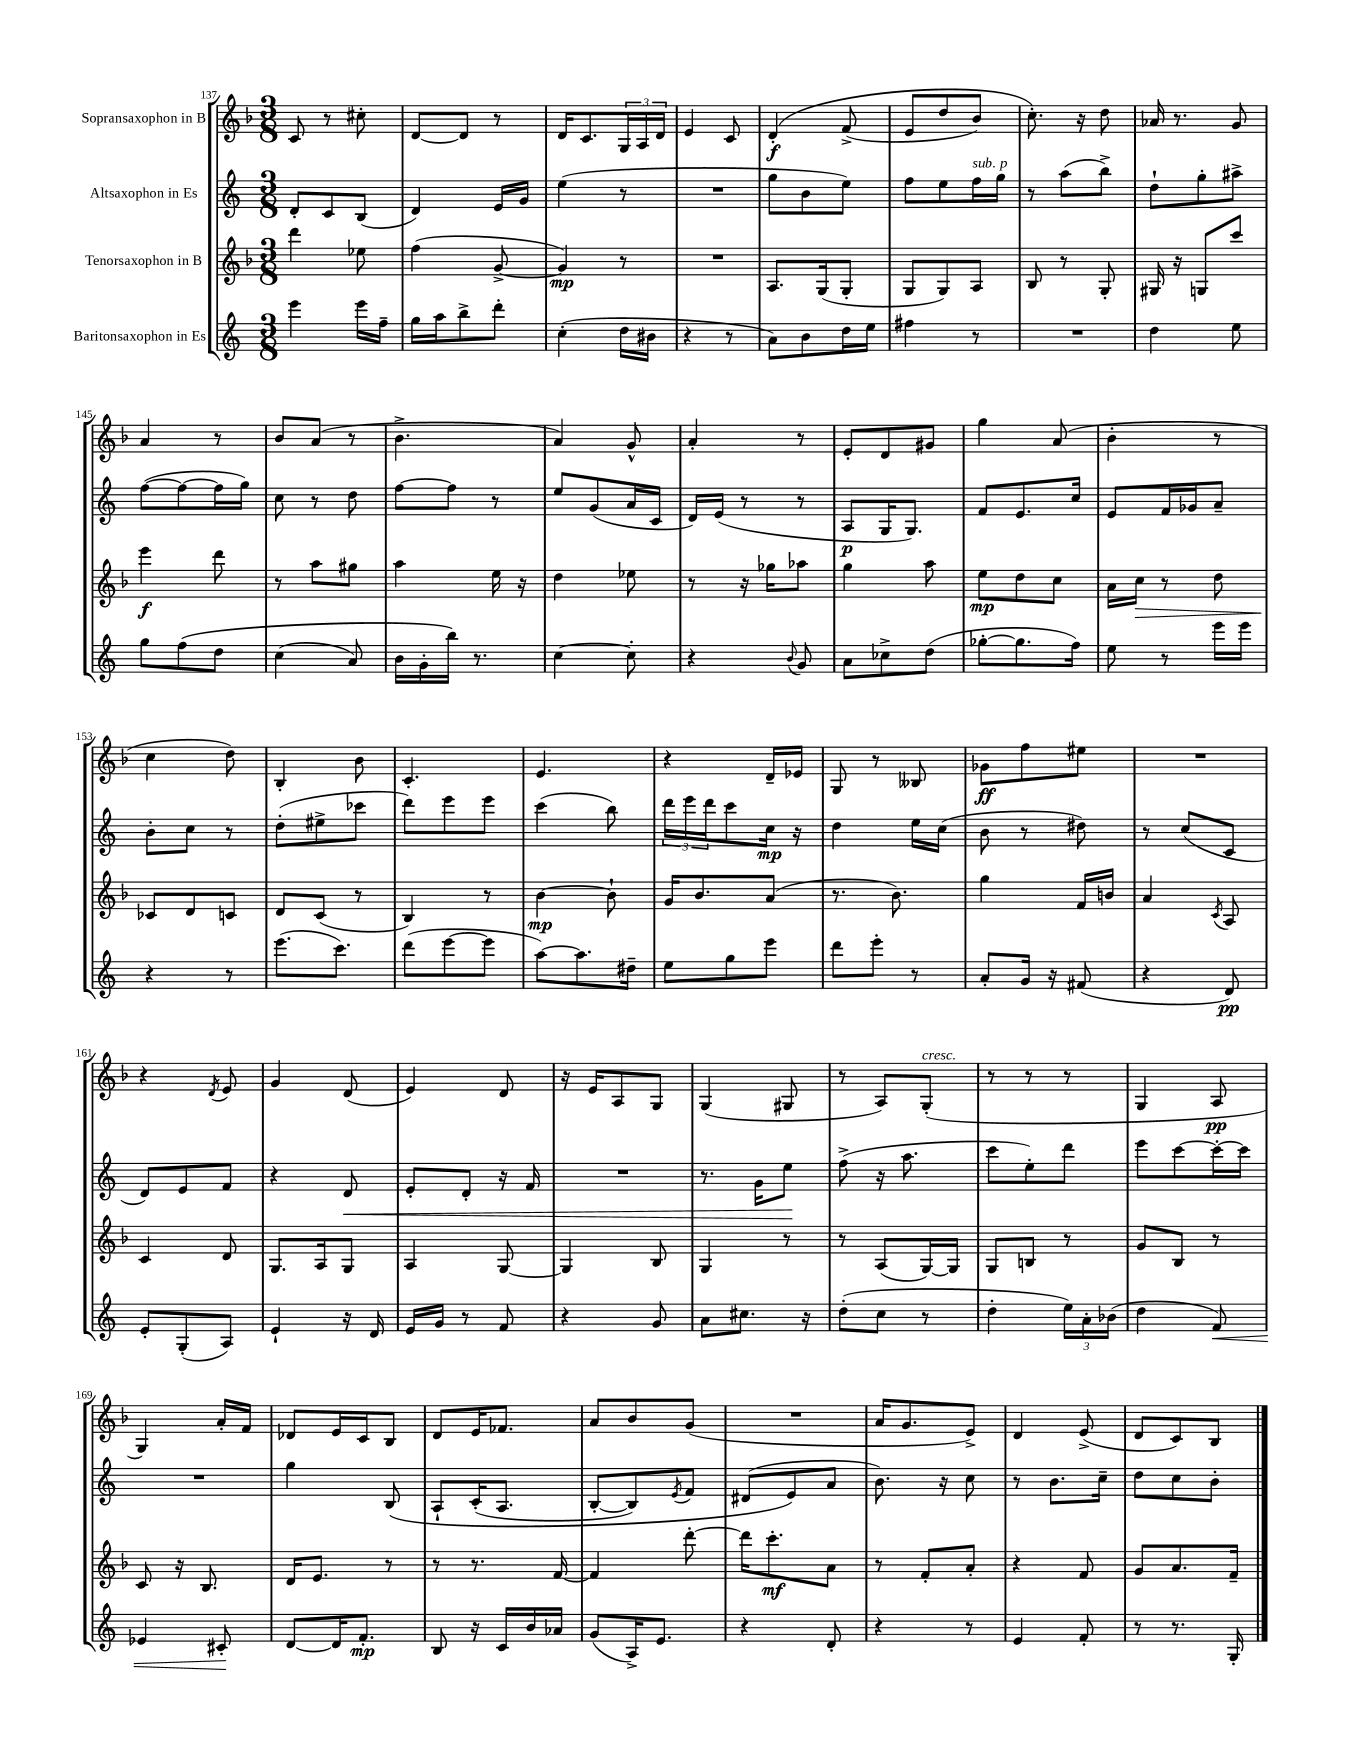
<<
\new StaffGroup <<
\new Staff = "s0" \with { instrumentName = "Sopransaxophon in B" } {
    \clef treble \key f \major \numericTimeSignature \time 3/8
    c'8 r8 cis''8-. |
    d'8~ d'8 r8 |
    d'16 c'8. \tuplet 3/2 { g16 a16 d'16 } |
    e'4 c'8 |
    d'4-.\f\( f'8->( |
    e'8 d''8 bes'8) |
    c''8.-.\) r16 d''8 |
    aes'16 r8. g'8 |
    a'4 r8 |
    bes'8 a'8( r8 |
    bes'4.-> |
    a'4) g'8-^ |
    a'4-. r8 |
    e'8-. d'8 gis'8 |
    g''4 a'8( |
    bes'4-. r8 |
    c''4 d''8) |
    bes4-. bes'8 |
    c'4.-. |
    e'4. |
    r4 d'16-- ees'16 |
    g8 r8 beses8 |
    ges'8\ff f''8 eis''8 |
    R4. |
    r4 \acciaccatura { d'8 } e'8 |
    g'4 d'8( |
    e'4) d'8 |
    r16 e'16 a8 g8 |
    g4( gis8 |
    r8 a8) g8-.^\markup { \italic "cresc." }( |
    r8 r8 r8 |
    g4 a8\pp |
    g4) a'16-. f'16 |
    des'8 e'16 c'16 bes8 |
    d'8 e'16 fes'8. |
    a'8 bes'8 g'8( |
    R4. |
    a'16 g'8. e'8->) |
    d'4 e'8->( |
    d'8 c'8) bes8 \bar "|." |
}
\new Staff = "s1" \with { instrumentName = "Altsaxophon in Es" } {
    \clef treble \key c \major \numericTimeSignature \time 3/8
    d'8-. c'8 b8( |
    d'4) e'16 g'16 |
    e''4( r8 |
    R4. |
    g''8 b'8 e''8) |
    f''8 e''8 f''16^\markup { \italic "sub. p" } g''16 |
    r8 a''8( b''8->) |
    d''8-! g''8-. ais''8-> |
    f''8~( f''8~ f''16 g''16) |
    c''8 r8 d''8 |
    f''8~ f''8 r8 |
    e''8 g'8( a'16 c'16 |
    d'16) e'16( r8 r8 |
    a8\p g16 g8.) |
    f'8 e'8. c''16 |
    e'8 f'16 ges'16 a'8-- |
    b'8-. c''8 r8 |
    d''8-.( eis''8-> ces'''8 |
    d'''8) e'''8 e'''8 |
    c'''4( b''8) |
    \tuplet 3/2 { d'''16 e'''16 d'''16 } c'''8 c''16\mp r16 |
    d''4 e''16 c''16( |
    b'8 r8 dis''8) |
    r8 c''8( c'8 |
    d'8) e'8 f'8 |
    r4 d'8\< |
    e'8-. d'8-. r16 f'16 |
    R4. |
    r8. g'16 e''8\! |
    f''8->( r16 a''8. |
    c'''8 e''8-.) d'''8 |
    e'''8 c'''8~ c'''16~-. c'''16 |
    R4. |
    g''4 b8\( |
    a8-! c'16-.( a8. |
    b8~-. b8) \acciaccatura { e'8 } f'8 |
    dis'8( e'8\) a'8 |
    b'8.) r16 c''8 |
    r8 b'8. c''16-- |
    d''8 c''8 b'8-. \bar "|." |
}
\new Staff = "s2" \with { instrumentName = "Tenorsaxophon in B" } {
    \clef treble \key f \major \numericTimeSignature \time 3/8
    d'''4 ees''8 |
    f''4( g'8~-> |
    g'4\mp) r8 |
    R4. |
    a8. g16( g8-. |
    g8 g8) a8 |
    bes8 r8 g8-. |
    gis16 r16 g8 c'''8 |
    e'''4\f d'''8 |
    r8 a''8 gis''8 |
    a''4 e''16 r16 |
    d''4 ees''8 |
    r8 r16 ges''16 aes''8 |
    g''4 a''8 |
    e''8\mp d''8 c''8 |
    a'16 c''16\> r8 d''8 |
    ces'8\! d'8 c'8 |
    d'8 c'8( r8 |
    bes4) r8 |
    bes'4~\mp bes'8-! |
    g'16 bes'8. a'8( |
    r8. bes'8.) |
    g''4 f'16 b'16 |
    a'4 \acciaccatura { c'8 } a8 |
    c'4 d'8 |
    g8. a16 g8 |
    a4 g8~ |
    g4 bes8 |
    g4 r8 |
    r8 a8( g16~) g16 |
    g8 b8 r8 |
    g'8 bes8 r8 |
    c'8 r16 bes8. |
    d'16 e'8. r8 |
    r8 r8. f'16~ |
    f'4 d'''8~-. |
    d'''16 c'''8.-.\mf a'8 |
    r8 f'8-. a'8-. |
    r4 f'8 |
    g'8 a'8. f'16-- \bar "|." |
}
\new Staff = "s3" \with { instrumentName = "Baritonsaxophon in Es" } {
    \clef treble \key c \major \numericTimeSignature \time 3/8
    e'''4 e'''16 f''16-- |
    g''16 a''16 b''8-> d'''8-. |
    c''4-.( d''16 bis'16 |
    r4 r8 |
    a'8) b'8 d''16 e''16 |
    fis''4 r8 |
    R4. |
    d''4 e''8 |
    g''8 f''8\( d''8 |
    c''4( a'8) |
    b'16 g'16-. b''16\) r8. |
    c''4~ c''8-. |
    r4 \appoggiatura { b'8 } g'8 |
    a'8 ces''8-> d''8( |
    ges''8~-. ges''8. f''16) |
    e''8 r8 e'''16 e'''16 |
    r4 r8 |
    e'''8.( c'''8.) |
    d'''8( e'''8~ e'''8 |
    a''8~) a''8. dis''16-- |
    e''8 g''8 e'''8 |
    d'''8 e'''8-. r8 |
    a'8-. g'16 r16 fis'8( |
    r4 d'8\pp) |
    e'8-. g8-.( a8) |
    e'4-! r16 d'16 |
    e'16 g'16 r8 f'8 |
    r4 g'8 |
    a'8 cis''8. r16 |
    d''8-.( c''8 r8 |
    d''4-. \tuplet 3/2 { e''16) a'16-. bes'16( } |
    d''4 f'8\<) |
    ees'4 cis'8-.\! |
    d'8~ d'16 f'8.-.\mp |
    b8 r16 c'16 b'16 aes'16 |
    g'8( a16->) e'8. |
    r4 d'8-. |
    r4 r8 |
    e'4 f'8-. |
    r8 r8. g16-. \bar "|." |
}
>>
>>
\layout { \context { \Score currentBarNumber = #137 } }
